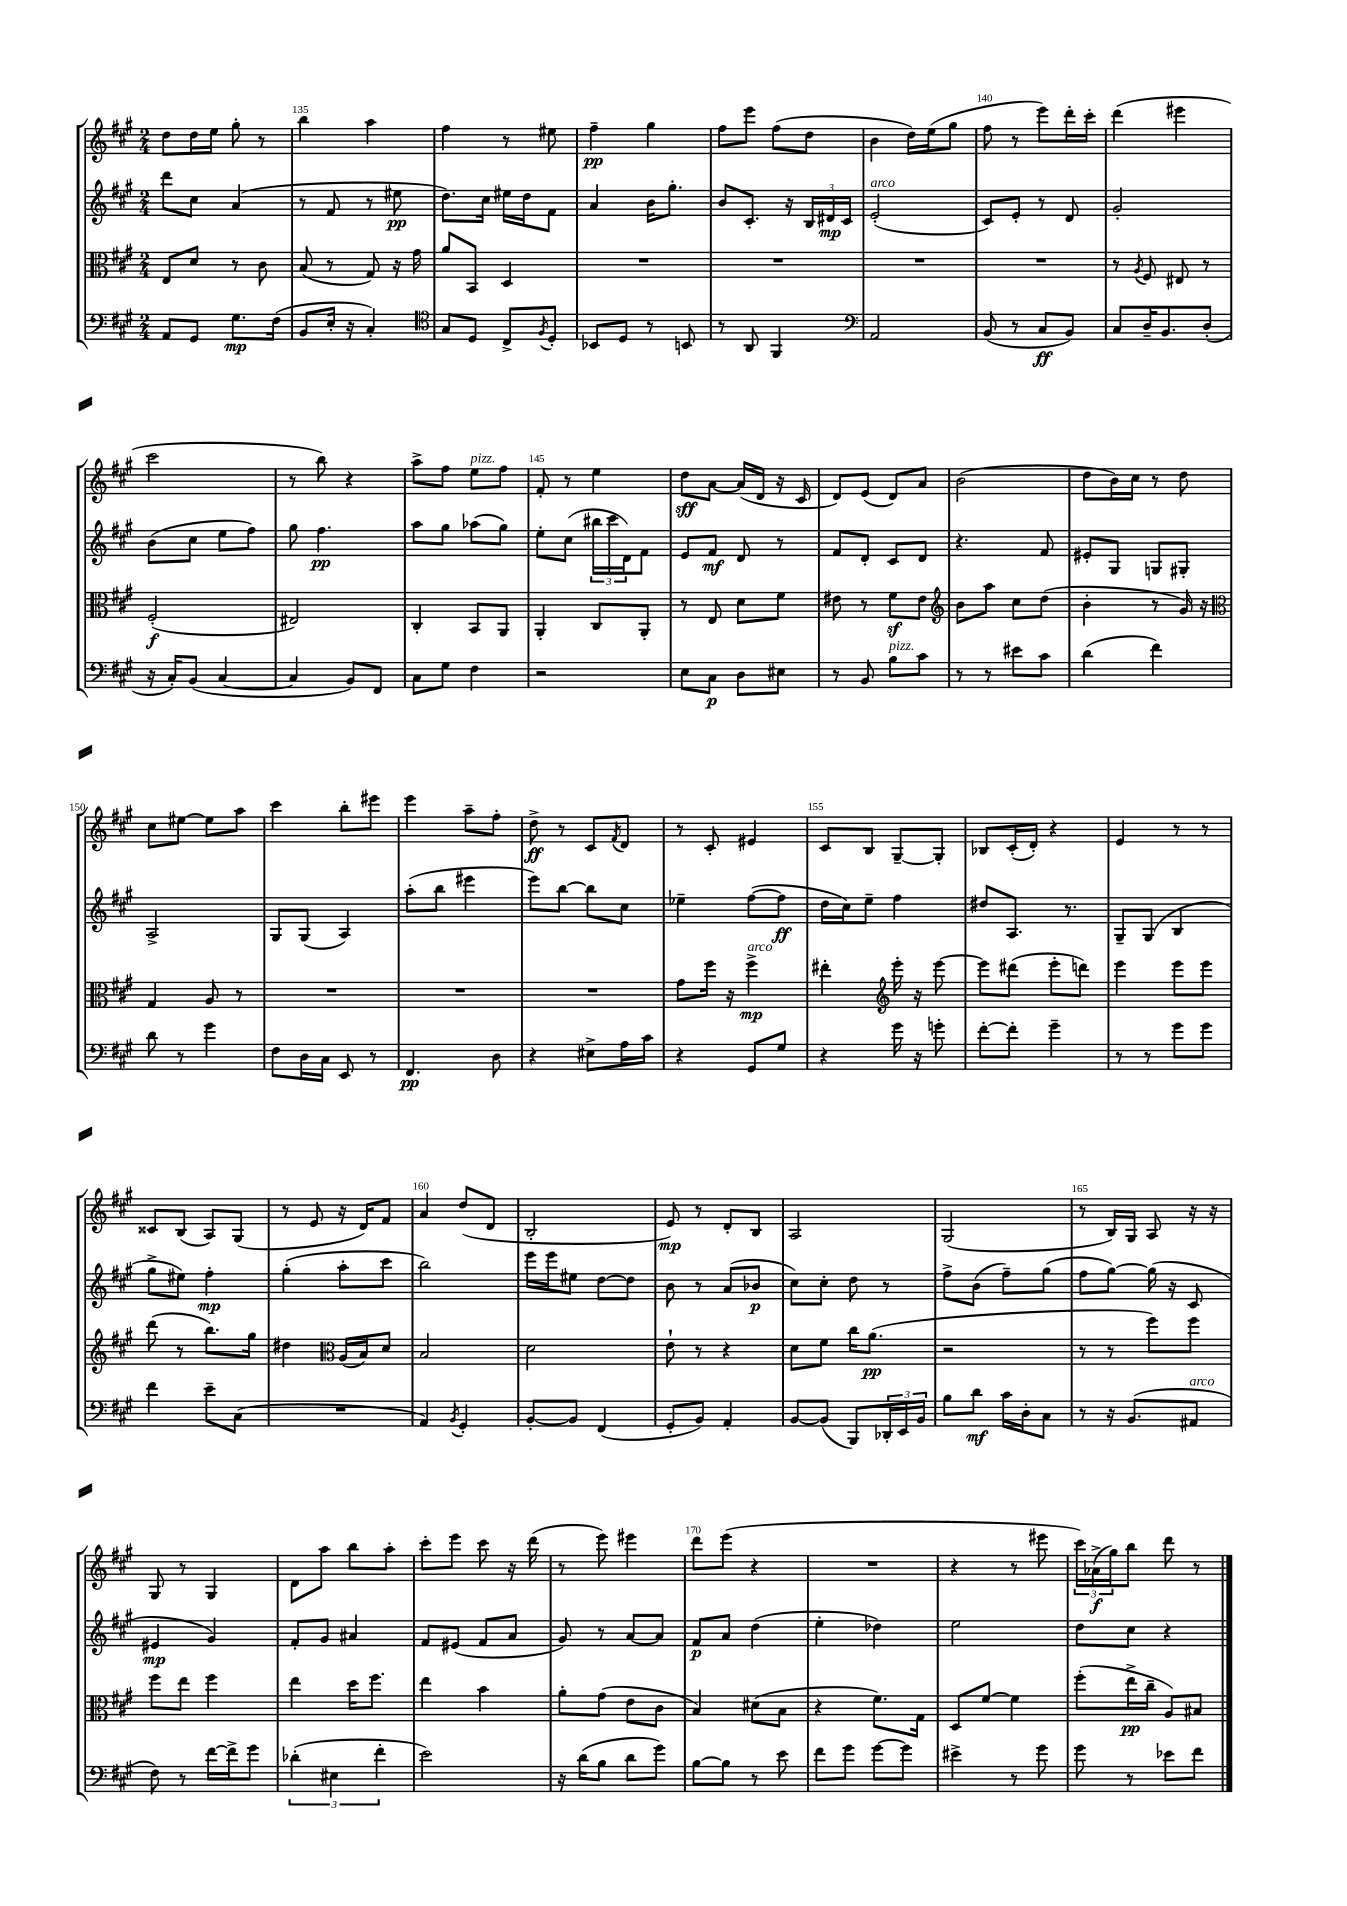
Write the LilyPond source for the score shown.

<<
\new StaffGroup <<
\new Staff = "s0" {
    \clef treble \key a \major \numericTimeSignature \time 2/4
    d''8 d''16 e''16 gis''8-. r8 |
    b''4 a''4 |
    fis''4 r8 eis''8 |
    fis''4--\pp gis''4 |
    fis''8 e'''8 fis''8( d''8 |
    b'4 d''16) e''16( gis''8 |
    fis''8 r8 e'''8) d'''16-. cis'''16-. |
    d'''4( eis'''4 |
    cis'''2 |
    r8 b''8) r4 |
    a''8-> fis''8 e''8^\markup { \italic "pizz." } fis''8 |
    fis'8-. r8 e''4 |
    d''8\sff a'8~ a'16( d'16 r16 cis'16 |
    d'8) e'8( d'8) a'8 |
    b'2( |
    d''8 b'16) cis''16 r8 d''8 |
    cis''8 eis''8~ eis''8 a''8 |
    cis'''4 b''8-. eis'''8 |
    e'''4 a''8-- fis''8-. |
    d''8->\ff r8 cis'8 \acciaccatura { fis'8 } d'8 |
    r8 cis'8-. eis'4 |
    cis'8 b8 gis8~-- gis8-. |
    bes8 cis'16-.( d'16-.) r4 |
    e'4 r8 r8 |
    cisis'8 b8( a8) gis8( |
    r8 e'8 r16 d'16) fis'8 |
    a'4 d''8( d'8 |
    b2-. |
    e'8\mp) r8 d'8-. b8 |
    a2 |
    gis2( |
    r8 b16) gis16 a8 r16 r16 |
    gis8 r8 gis4 |
    d'8 a''8 b''8 a''8-. |
    cis'''8-. e'''8 cis'''8 r16 d'''16( |
    r8 e'''8) eis'''4 |
    d'''8 e'''8( r4 |
    R2 |
    r4 r8 eis'''8 |
    \tuplet 3/2 { cis'''16) aes'16->\f( gis''16) } b''8 d'''8 r8 \bar "|." |
}
\new Staff = "s1" {
    \clef treble \key a \major \numericTimeSignature \time 2/4
    d'''8 cis''8 a'4( |
    r8 fis'8 r8 eis''8\pp |
    d''8.) cis''16 eis''16 d''16 fis'8 |
    a'4 b'16 gis''8.-. |
    b'8 cis'8.-. r16 \tuplet 3/2 { b16 dis'16\mp cis'16 } |
    e'2-.^\markup { \italic "arco" }( |
    cis'8) e'8-. r8 d'8 |
    gis'2-. |
    b'8( cis''8 e''8 fis''8) |
    gis''8 fis''4.\pp |
    a''8 gis''8 aes''8( gis''8) |
    e''8-. cis''8( \tuplet 3/2 { bis''16 cis'''16 d'16) } fis'8 |
    e'8 fis'8\mf d'8 r8 |
    fis'8 d'8-. cis'8 d'8 |
    r4. fis'8 |
    eis'8-. gis8 g8 gis8-. |
    a2-> |
    gis8 gis8( a4) |
    a''8-.( b''8 eis'''4 |
    e'''8) b''8~ b''8 cis''8 |
    ees''4-- fis''8~( fis''8\ff |
    d''16 cis''16) e''8-- fis''4 |
    dis''8 a8. r8. |
    gis8-- gis8( b4 |
    gis''8-> eis''8) fis''4-.\mp |
    gis''4-.( a''8-. cis'''8 |
    b''2) |
    e'''16 e'''16 eis''8 d''8~ d''8 |
    b'8 r8 a'8( bes'8\p |
    cis''8) cis''8-. d''8 r8 |
    fis''8-> b'8( fis''8--) gis''8( |
    fis''8 gis''8~) gis''16( r16 cis'8 |
    eis'4\mp gis'4) |
    fis'8-. gis'8 ais'4 |
    fis'8 eis'8( fis'8 a'8 |
    gis'8) r8 a'8~ a'8 |
    fis'8\p a'8 d''4( |
    e''4-. des''4) |
    e''2 |
    d''8 cis''8 r4 \bar "|." |
}
\new Staff = "s2" {
    \clef alto \key a \major \numericTimeSignature \time 2/4
    e8 d'8 r8 cis'8 |
    b8( r8 gis8) r16 gis'16 |
    a'8 b,8 d4 |
    R2 |
    R2 |
    R2 |
    R2 |
    r8 \acciaccatura { a8 } fis8 eis8 r8 |
    fis2-.\f( |
    eis2) |
    cis4-. b,8 a,8 |
    a,4-. cis8 a,8-. |
    r8 e8 d'8 fis'8 |
    eis'8 r8 fis'8\sf eis'8 |
    \clef treble b'8 a''8 cis''8 d''8( |
    b'4-. r8 gis'16) r16 |
    \clef alto gis4 a8 r8 |
    R2 |
    R2 |
    R2 |
    gis'8 fis''16 r16 fis''4->\mp^\markup { \italic "arco" } |
    eis''4-. \clef treble e'''16-. r16 e'''8~ |
    e'''8 dis'''8( e'''8-. d'''8) |
    e'''4 e'''8 e'''8 |
    d'''8( r8 b''8.) gis''16 |
    dis''4 \clef alto a16( b16) d'8 |
    b2 |
    d'2 |
    e'8-! r8 r4 |
    d'8 fis'8 cis''16 a'8.\pp( |
    r2 |
    r8 r8 fis''8) fis''8 |
    fis''8 e''8 fis''4 |
    e''4 d''16 fis''8. |
    e''4 b'4 |
    a'8-. gis'8( e'8 cis'8 |
    b4) dis'8( b8 |
    r4 fis'8.) gis16 |
    d8 fis'8~ fis'4 |
    fis''8-.( e''16->\pp cis''16-- a8) bis8 \bar "|." |
}
\new Staff = "s3" {
    \clef bass \key a \major \numericTimeSignature \time 2/4
    a,8 gis,8 gis8.\mp fis16( |
    b,8 e16-. r16 cis4-.) |
    \clef tenor gis8 d8 cis8-> \acciaccatura { fis8 } d8-. |
    bes,8 d8 r8 b,8 |
    r8 a,8 fis,4 |
    \clef bass a,2 |
    b,8( r8 cis8\ff b,8) |
    cis8 d16-- b,8. d8-.( |
    r16 cis16-.) b,8( cis4~ |
    cis4 b,8) fis,8 |
    cis8 gis8 fis4 |
    r2 |
    e8 cis8\p d8 eis8 |
    r8 b,8 b8^\markup { \italic "pizz." } cis'8 |
    r8 r8 eis'8 cis'8 |
    d'4( fis'4) |
    d'8 r8 gis'4 |
    fis8 d16 cis16 e,8 r8 |
    fis,4.\pp d8 |
    r4 eis8-> a16 cis'16 |
    r4 gis,8 gis8 |
    r4 gis'16 r16 g'8-. |
    fis'8~-. fis'8-. gis'4-- |
    r8 r8 gis'8 gis'8 |
    fis'4 e'8-- cis8( |
    R2 |
    a,4) \acciaccatura { b,8 } gis,4-. |
    b,8~-. b,8 fis,4( |
    gis,8-. b,8) a,4-. |
    b,8~ b,8( b,,8) \tuplet 3/2 { des,16-. e,16 b,16 } |
    b8 d'8\mf cis'16 d16-. cis8 |
    r8 r16 b,8.( ais,8^\markup { \italic "arco" } |
    fis8) r8 fis'16~ fis'16-> gis'8 |
    \tuplet 3/2 { des'4-.( eis4 fis'4-. } |
    e'2) |
    r16 d'16( b8 d'8 gis'8) |
    b8~ b8 r8 e'8 |
    fis'8 gis'8 gis'8~ gis'8 |
    eis'4-> r8 gis'8 |
    gis'8 r8 ees'8 fis'8 \bar "|." |
}
>>
>>
\layout { \context { \Score currentBarNumber = #134 \override BarNumber.break-visibility = ##(#f #t #t) barNumberVisibility = #(every-nth-bar-number-visible 5) } }
